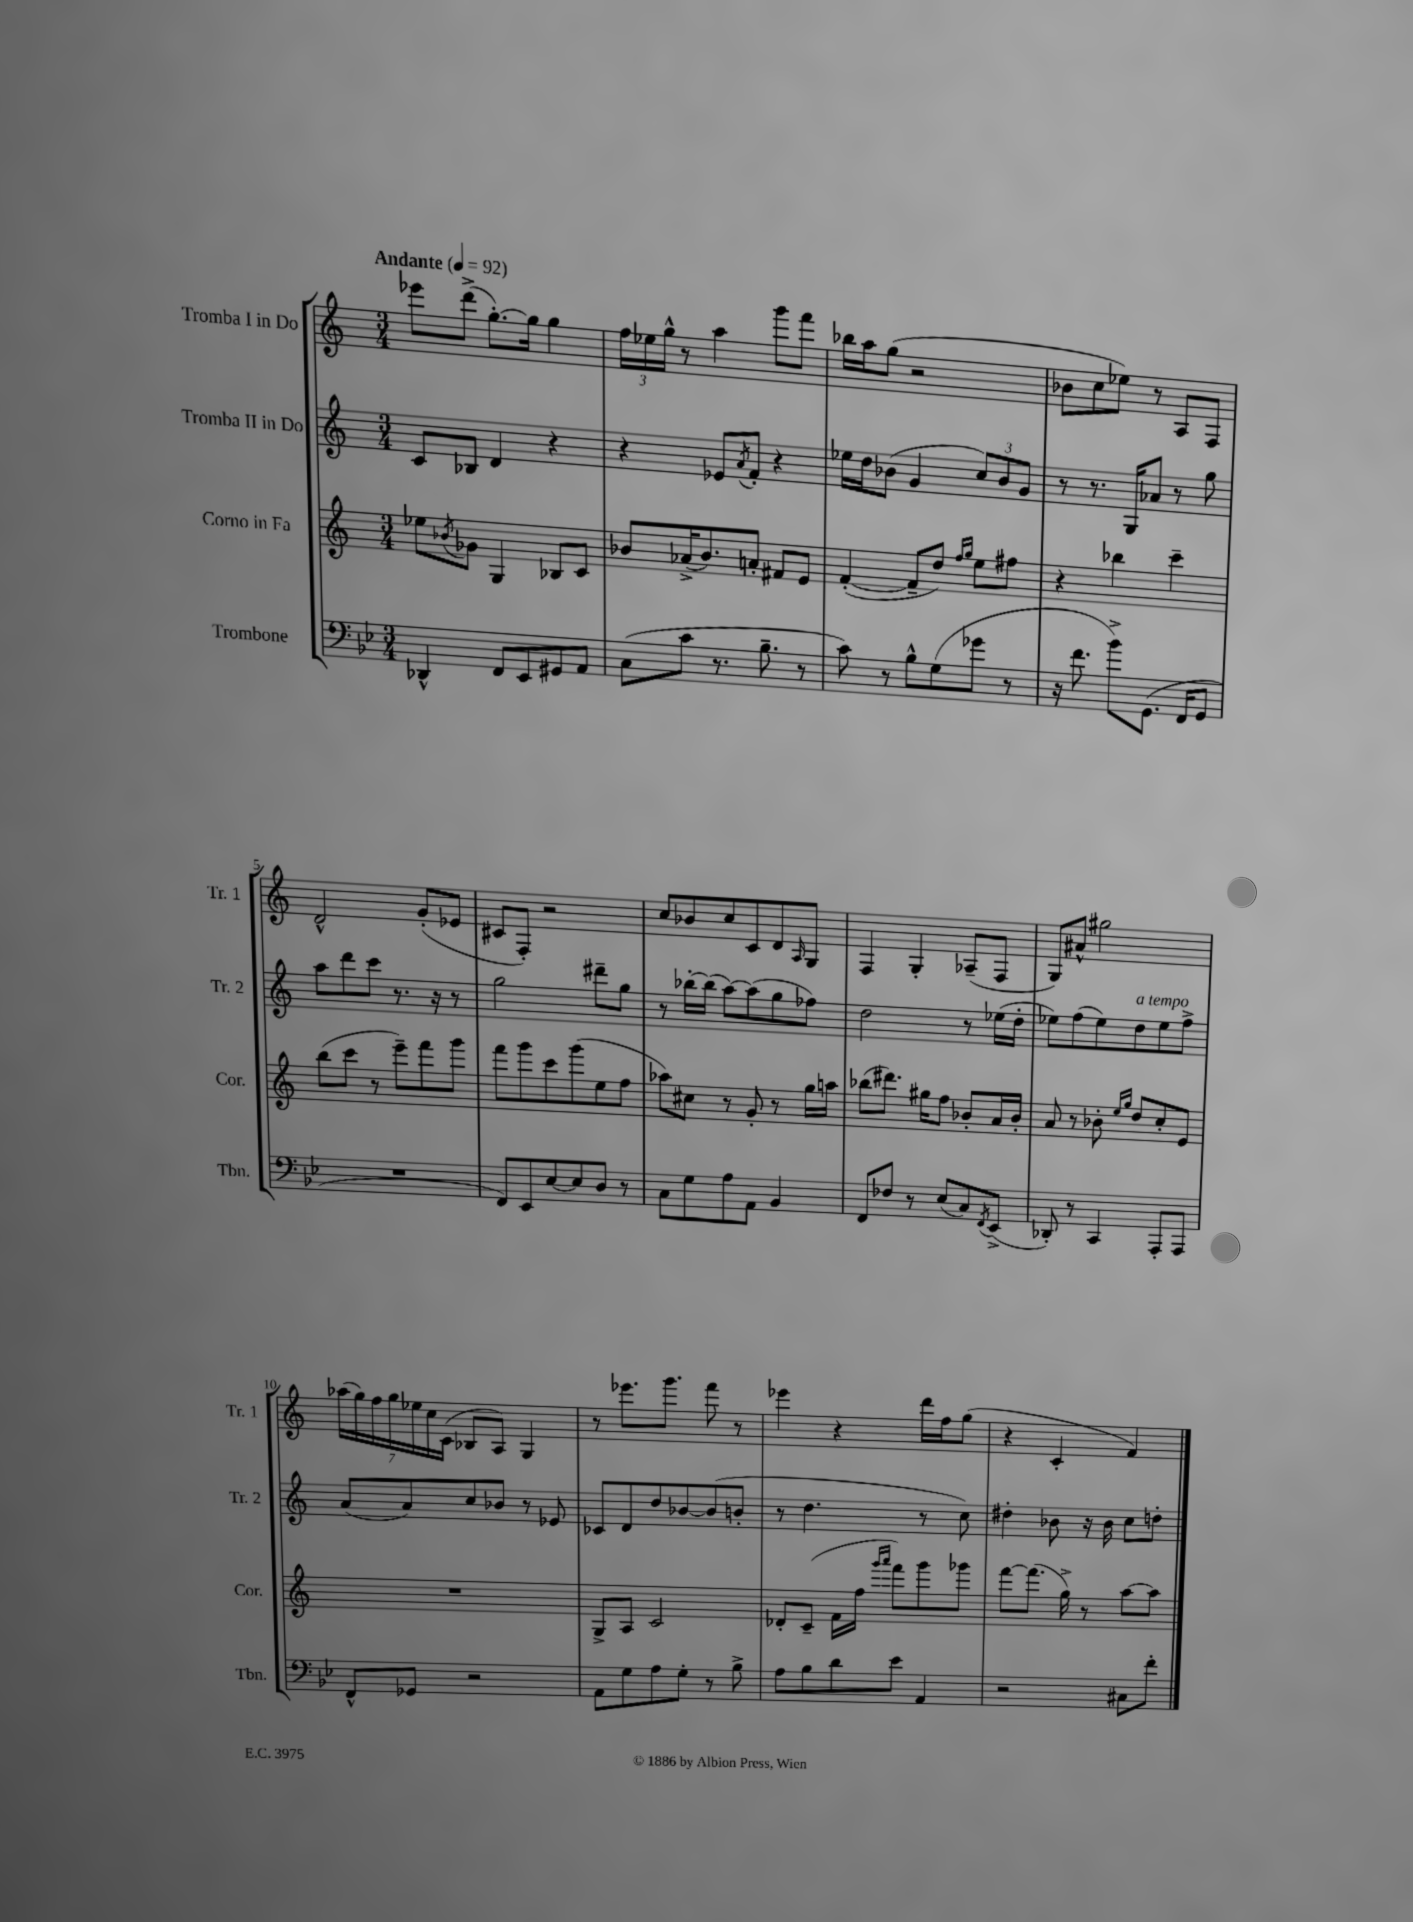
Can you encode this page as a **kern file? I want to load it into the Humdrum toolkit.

**kern	**kern	**kern	**kern
*staff4	*staff3	*staff2	*staff1
*clefF4	*clefG2	*clefG2	*clefG2
*k[b-e-]	*k[]	*k[]	*k[]
*M3/4	*M3/4	*M3/4	*M3/4
*MM92	*MM92	*MM92	*MM92
4DD-^^	8ee-	8c	8eee-
.	8qb-	.	.
.	8g-	8B-	(8ddd^
8FF	4G	4d	[8.gg')
8EE-	.	.	.
.	.	.	16gg]
8GG#	8B-	4r	4gg
8AA	8c	.	.
=	=	=	=
(8C	8b-	4r	24ff
.	.	.	24ee-
.	.	.	24gg^^
8c	(16a-^	.	8r
.	8.b-)	.	.
8.r	.	8e-	4aa
.	.	8qa	.
.	8a'	8f'	.
8.B-~	.	.	.
.	8f#	4r	8ggg
8r	8e	.	8fff
=	=	=	=
8c)	([4f'	16ee-	16bb-
.	.	16dd	16aa
8r	.	(8b-	(8gg
8B-^^	8f~]	4g	2r
(8G	8dd)	.	.
.	16qqff	.	.
.	16qqgg	.	.
8g-	8ee	12cc)	.
.	.	12b-	.
8r	8ff#	.	.
.	.	12g	.
=	=	=	=
16r	4r	8r	8b-
8.f	.	.	.
.	.	8.r	8cc
8b-^)	4bb-	.	8ee-)
.	.	16G	.
(8.GG	.	8a-	8r
.	4ccc~	8r	8A
16FF	.	.	.
8GG	.	8gg	8F
=	=	=	=
2.r	(8bb	8aa	2d^^
.	8ccc	8ddd	.
.	8r	8ccc	.
.	8eee~)	8.r	.
.	8fff	.	(8g'
.	.	16r	.
.	8ggg	8r	8e-
=	=	=	=
8FF)	8fff	2gg	8c#
8EE-	8ggg	.	8F')
[8E-	8ccc	.	2r
8E-]	(8ggg	.	.
8D	8ee	8ddd#~	.
8r	8ff	8gg	.
=	=	=	=
8C	8aa-)	8r	8cc
8G	8cc#	[16bb-'	8b-
.	.	(16bb-]	.
8A	8r	[8aa)	8cc
8AA	8g'	(8aa]	8c
4BB-	8r	8gg	8d
.	.	.	16qqA
.	16gg	8ff-)	8G
.	16aa	.	.
=	=	=	=
8FF	(8bb-	2dd	4F
8F-	8.ddd#)	.	.
8r	.	.	4G'
.	16gg#	.	.
(8E-	8ff	.	.
8C)	8b-'	8r	(8A-~
8qFF	.	.	.
(8EE-^	16a	(16ee-	8F
.	16b-'	16dd'	.
=	=	=	=
8DD-')	8a	8ee-)	8G)
8r	8r	(8ff	8a#^^
4CC	8b-'	8ee-)	2gg#
.	16qqee	.	.
.	16qqgg	.	.
.	8dd	8dd	.
8AAA'	8cc'	8ee-	.
8AAA	8e	8ff^	.
=	=	=	=
8FF^^	2.r	(8a	(28aa-
.	.	.	28gg)
.	.	.	28ff
.	.	.	28gg
8GG-	.	8a)	.
.	.	.	28ee-
.	.	.	28cc
.	.	.	(28c
2r	.	8cc	8B-
.	.	8b-	8A)
.	.	8r	4G
.	.	8e-	.
=	=	=	=
8AA	8G^	8c-	8r
8G	8A	8d	8.eee-
8A	2c	8dd	.
.	.	.	8.ggg
8G'	.	[8b-	.
8r	.	(8b-]	8fff
8B-^	.	8b'	8r
=	=	=	=
8A	8d-'	8r	4eee-
8B-	(8c~	4.dd	.
8d	16f	.	4r
.	16ff	.	.
.	16qqggg	.	.
.	16qqaaa	.	.
8e-	8fff)	.	.
4AA	8ggg	8r	16ddd
.	.	.	16ff
.	8ggg-	8cc)	(8gg
=	=	=	=
2r	[8fff	4dd#'	4r
.	(8.fff]	.	.
.	.	8b-	4c'
.	16gg^)	.	.
.	8r	16r	.
.	.	16b-	.
8C#	[8aa	8cc	4f)
8f'	8aa]	8dd'	.
==	==	==	==
*-	*-	*-	*-
